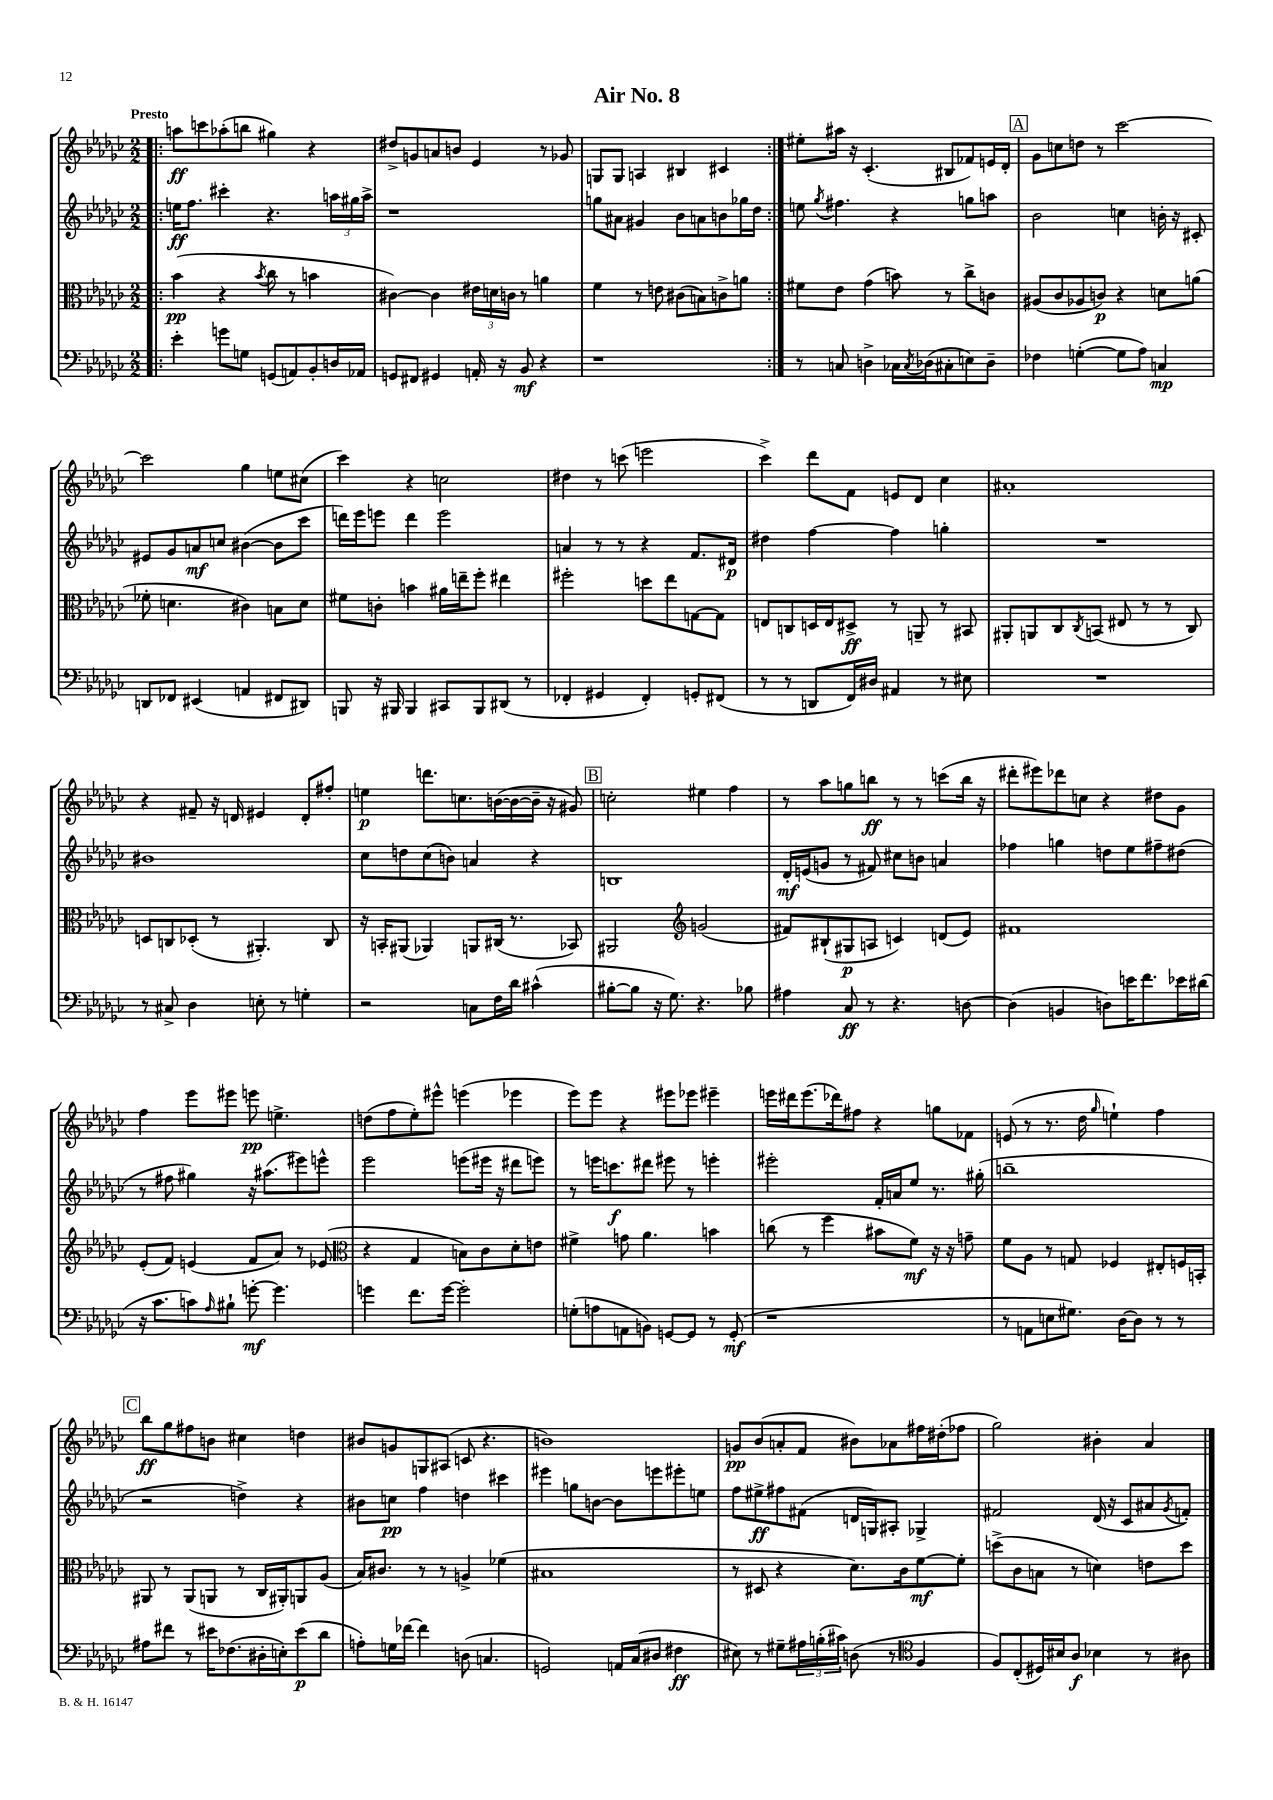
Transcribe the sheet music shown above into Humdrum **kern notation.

**kern	**kern	**kern	**kern
*staff4	*staff3	*staff2	*staff1
*clefF4	*clefC3	*clefG2	*clefG2
*k[b-e-a-d-g-c-]	*k[b-e-a-d-g-c-]	*k[b-e-a-d-g-c-]	*k[b-e-a-d-g-c-]
*M2/2	*M2/2	*M2/2	*M2/2
=!|:	=!|:	=!|:	=!|:
4e-'\	(4b-\	16ee\LK	8aa\L
.	.	8.ff\J	.
.	.	.	8ccc\
8g\L	4r	4ccc#'\	(8aa-'\
8G\J	.	.	8bb\J
.	8qb-/	.	.
(8GG/L	8cc-\	4.r	4gg#\)
8AA/)	8r	.	.
8BB-'/	4b\	.	4r
16D/L	.	24aa\LL	.
.	.	24gg#\	.
16AA-/JJ	.	.	.
.	.	24aa^\JJ	.
=	=	=	=
8GG/L	[4c#\)	1r	8dd#^/L
8FF#/J	.	.	8g/
4GG#/	4c#\]	.	8a/
.	.	.	8b/J
16AA'/	24e#\LL	.	4e-/
.	24d\	.	.
16r	.	.	.
.	24c\JJ	.	.
8BB-/	8r	.	.
4r	4a\	.	8r
.	.	.	8g-/
=	=	=	=
1r	4f\	8gg\L	8G/L
.	.	8a#\J	8G/J
.	8r	4g#/	4A/
.	8e\	.	.
.	(8c#\L	8b-\L	4B#/
.	8B\)	8a\	.
.	8c^\	8b\	4c#/
.	8a\J	16gg-\L	.
.	.	16dd-\JJ	.
=:|!	=:|!	=:|!	=:|!
8r	8f#\L	8ee\	8ee#'\L
.	.	8qgg-/	.
8C/	8e-\J	4.ff#\	16aa#\Jk
.	.	.	16r
4D^\	(4g-\	.	(4.c-'/
16C-\LL	8b\)	4r	.
8qC-/	.	.	.
(16D-\J	.	.	.
8C#'\	8r	.	8B#/L
8E\)	8cc-^\L	8gg\L	8f-/)
8D-~\J	8c\J	8aa\J	16e/L
.	.	.	16d-'/JJ
=	=	=	=
4F-\	(8A#/L	2b-\	8g-\L
.	8c-/	.	8cc\
([4G'\	8A-/	.	8dd\J
.	8c/J)	.	8r
8G\]L	4r	4cc\	[2ccc-\
8A-\J)	.	.	.
4C/	8d\L	16b'\	.
.	.	16r	.
.	(8a\J	8c#'/	.
=	=	=	=
8DD/L	8f-'\	8e#/L	2ccc-\]
8FF-/J	4.d\	8g-/	.
(4EE#/	.	8a/	.
.	.	8cc/J	.
4AA/	4c#\)	([4b#\	4gg-\
8FF#/L	8B\L	8b#\]L	8ee\L
8DD#/J)	8d\J	8ccc-\J	(8cc#\J
=	=	=	=
8BBB/	8f#\L	16ddd\LL)	4ccc-\)
.	.	16eee-\J	.
16r	8c'\J	8eee\J	.
16BBB#/	.	.	.
4BBB#/	4b\	4ddd\	4r
8CC#/L	16a#\LL	2eee\	2cc\
.	16ee~\J	.	.
8BBB#/	8ff'\J	.	.
(8DD#/J	4ee#\	.	.
8r	.	.	.
=	=	=	=
4FF-'/	2ff#'\	4a/	4dd#\
4GG#/	.	8r	8r
.	.	8r	(8ccc\
4FF-'/)	8dd\L	4r	2eee\
.	8ee-\	.	.
8GG'/L	[8G\	8.f/L	.
(8FF#/J	8G\]J	.	.
.	.	16d#/Jk	.
=	=	=	=
8r	8E/L	4dd#\	4ccc-^\)
8r	8C/	.	.
8DD/L	16D/L	[4ff\	8ddd-\L
.	16E/J	.	.
16FF/L)	8D#^/J	.	8f\J
16D#/JJ	.	.	.
4AA#/	8r	4ff\]	8e/L
.	8AA~/	.	8d-/J
8r	8r	4gg'\	4cc-\
8E#\	8BB#/	.	.
=	=	=	=
1r	8AA#'/L	1r	1a#'
.	8AA/	.	.
.	8C-/	.	.
.	8qC-/	.	.
.	(8BB/J	.	.
.	8E#/	.	.
.	8r	.	.
.	8r	.	.
.	8C-/)	.	.
=	=	=	=
8r	8D/L	1b#	4r
8C#^/	8C/	.	.
4D-\	(8D-'/J	.	8f#~/
.	8r	.	16r
.	.	.	16d/
8E'\	4.AA#'/)	.	4e#/
8r	.	.	.
4G'\	.	.	8d'/L
.	8C/	.	8ff#'/J
=	=	=	=
2r	16r	8cc-\L	4ee\
.	16BB'/LK	.	.
.	(8AA#/J	8dd\	.
.	4AA-/)	(8cc-\	8.ddd\L
.	.	8b\J)	.
.	.	.	8.cc\
8C\L	8AA/L	4a/	.
16F\L	(16C#/Jk	.	([16b\L
16d-\JJ	8.r	.	16b\_
(4c#^^\	.	4r	16b~\]JJ
.	.	.	16r
.	8BB-/)	.	8g#/)
=	=	=	=
[8B#'\L	2AA#/	1B	2cc'\
8B#\]J	.	.	.
16r	.	.	.
8.G-\)	.	.	.
*	*clefG2	*	*
4.r	(2g/	.	4ee#\
.	.	.	4ff\
8B-\	.	.	.
=	=	=	=
4A#\	8f#/L)	16d-'/LL	8r
.	.	(16e/J	.
.	(8B#`/	8g/J	8aa-\L
8C-/	8G#/	8r	8gg\
8r	8A/J	8f#/)	8bb\J
4.r	4c/)	8cc#\L	8r
.	.	8b\J	8r
.	(8d/L	4a/	(8ccc\L
[8D\	8e-/J)	.	16bb\Jk
.	.	.	16r
=	=	=	=
(4D\]	1f#	4ff-\	8ddd#'\L
.	.	.	8eee#\)
4BB/	.	4gg\	8ddd-\
.	.	.	8cc\J
8D\L)	.	8dd\L	4r
16e\K	.	8ee-\	.
8.f\	.	.	.
.	.	8ff#~\	8dd#\L
16e-\L	.	(8dd#\J	8g-\J
(16d#\JJ	.	.	.
=	=	=	=
16r	(8e-'/L	8r	4ff\
8.c-\L	.	.	.
.	8f/J)	8ff#\	.
8c\)	(4e/	4gg#\)	8eee-\L
16qqA-/	.	.	.
8B#`\J	.	.	8eee#\J
[8g'\	8f/L	16r	8eee\
.	.	(8.aa#\L	.
4.g\]	8a-/J)	.	4.ee^\
.	8r	8eee#\)	.
.	(8e-/	8eee^^\J	.
=	=	=	=
*	*clefC3	*	*
4g\	4r	2eee-\	(8dd\L
.	.	.	8ff\
8.f\L	4G-/	.	8ee-'\)
.	.	.	8eee#^^\J
[16g\Jk	.	.	.
2g'\]	8B\L)	(8eee\L	(4eee\
.	8c-\	16eee#\Jk	.
.	.	16r	.
.	8d-'\	8ddd#\L	4eee-\
.	8e\J	8eee\J)	.
=	=	=	=
(8G'\L	4f#^\	8r	8eee-\L)
8A\	.	16eee\LK	8eee-\J
.	.	8.ccc\	.
8AA\	8g\	.	4r
8BB\J)	4.a-\	8ddd#\J	.
[8GG/L	.	8eee#\	8eee#\L
8GG/]J	.	8r	8eee-\J
8r	4b\	4eee'\	4eee#~\
(8GG'/	.	.	.
=	=	=	=
1r	(8cc\	2eee#'\	16eee\LL
.	.	.	16ddd#\J
.	8r	.	(8.eee\
.	4ff\	.	.
.	.	.	16ddd-\k)
.	.	.	8ff#\J
.	8b#\L	16f'/LL	4r
.	.	16a/J	.
.	8f\J)	8ee-/J	.
.	16r	8.r	8gg\L
.	16r	.	.
.	8g~\	.	8f-\J
.	.	(16gg#'\	.
=	=	=	=
8r	8f\L	1bb~	(8e/
8AA\L	8A-\J	.	8r
8E\	8r	.	8.r
8.G#\J)	8G/	.	.
.	.	.	16dd-\
.	.	.	16qqgg-/
.	4F-/	.	4ee`\)
[16D-\LK	.	.	.
8D-\]J	.	.	.
8r	8E#'/L	.	4ff\
8r	16F/L	.	.
.	16BB'/JJ	.	.
=	=	=	=
8A#\L	8AA#/	2r	8bb-\L
8f#\J	8r	.	8gg-\
8r	(8AA#/L	.	8ff#\
16e#\LK	8AA/J	.	8b\J
(8.F-\	.	.	.
.	8r	4dd^\)	4cc#\
16D#'\L	16C-/LL	.	.
16E'\J)	16AA#'/J)	.	.
(8e#\	8AA/	4r	4dd\
8d-\J	(8A-/J	.	.
=	=	=	=
8A'\L)	16B-/LK)	8b#\L	8b#/L
.	8.c#/J	.	.
16G\L	.	8cc\J	8g/
[16f-\JJ	.	.	.
4f-\]	8r	4ff\	8G/
.	8r	.	(8A#/J
(8D\	4A^/	4dd\	8c/
4.C/	.	.	4.r
.	(4f-\	4ccc#\	.
=	=	=	=
2GG/)	1B#	4eee#\	1b)
.	.	8gg\L	.
.	.	[8b\J	.
16AA/LL	.	8b\]L	.
(16C-/J	.	.	.
8D#/J	.	8eee\	.
4F#\	.	8eee#'\	.
.	.	8ee\J	.
=	=	=	=
8E#\)	8r	8ff\L	8g/L
8r	8D#/	8ee#^\	(8b-/
8G#~\L	4r	8ff#\	8a'/
24A#\L	.	(8f#\J	8f/J
(24B'\	.	.	.
24c#\JJ)	.	.	.
(8D\	8.d-\L)	16d/LL	8b#\L)
.	.	16G/J)	.
8r	.	8A#'/J	8a-\
.	16c-\k	.	.
*clefC4	*	*	*
4F/	[8f\	4G-^/	16ff#\L
.	.	.	(16dd#'\J
.	8f'\]J	.	8ff-\J
=	=	=	=
8F/L)	(8dd^\L	2f#/	2gg-\)
(8C-'/	8c-\	.	.
16D#/L)	8B\J	.	.
16B#/J	.	.	.
8A-/J	8r	.	.
4B-\	4d\)	(16d-/	4b#'\
.	.	16r	.
.	.	8c-/L	.
8r	8e\L	8a#/	4a-/
.	.	8qg-/	.
8A#\	8dd\J	8f'/J)	.
==	==	==	==
*-	*-	*-	*-
